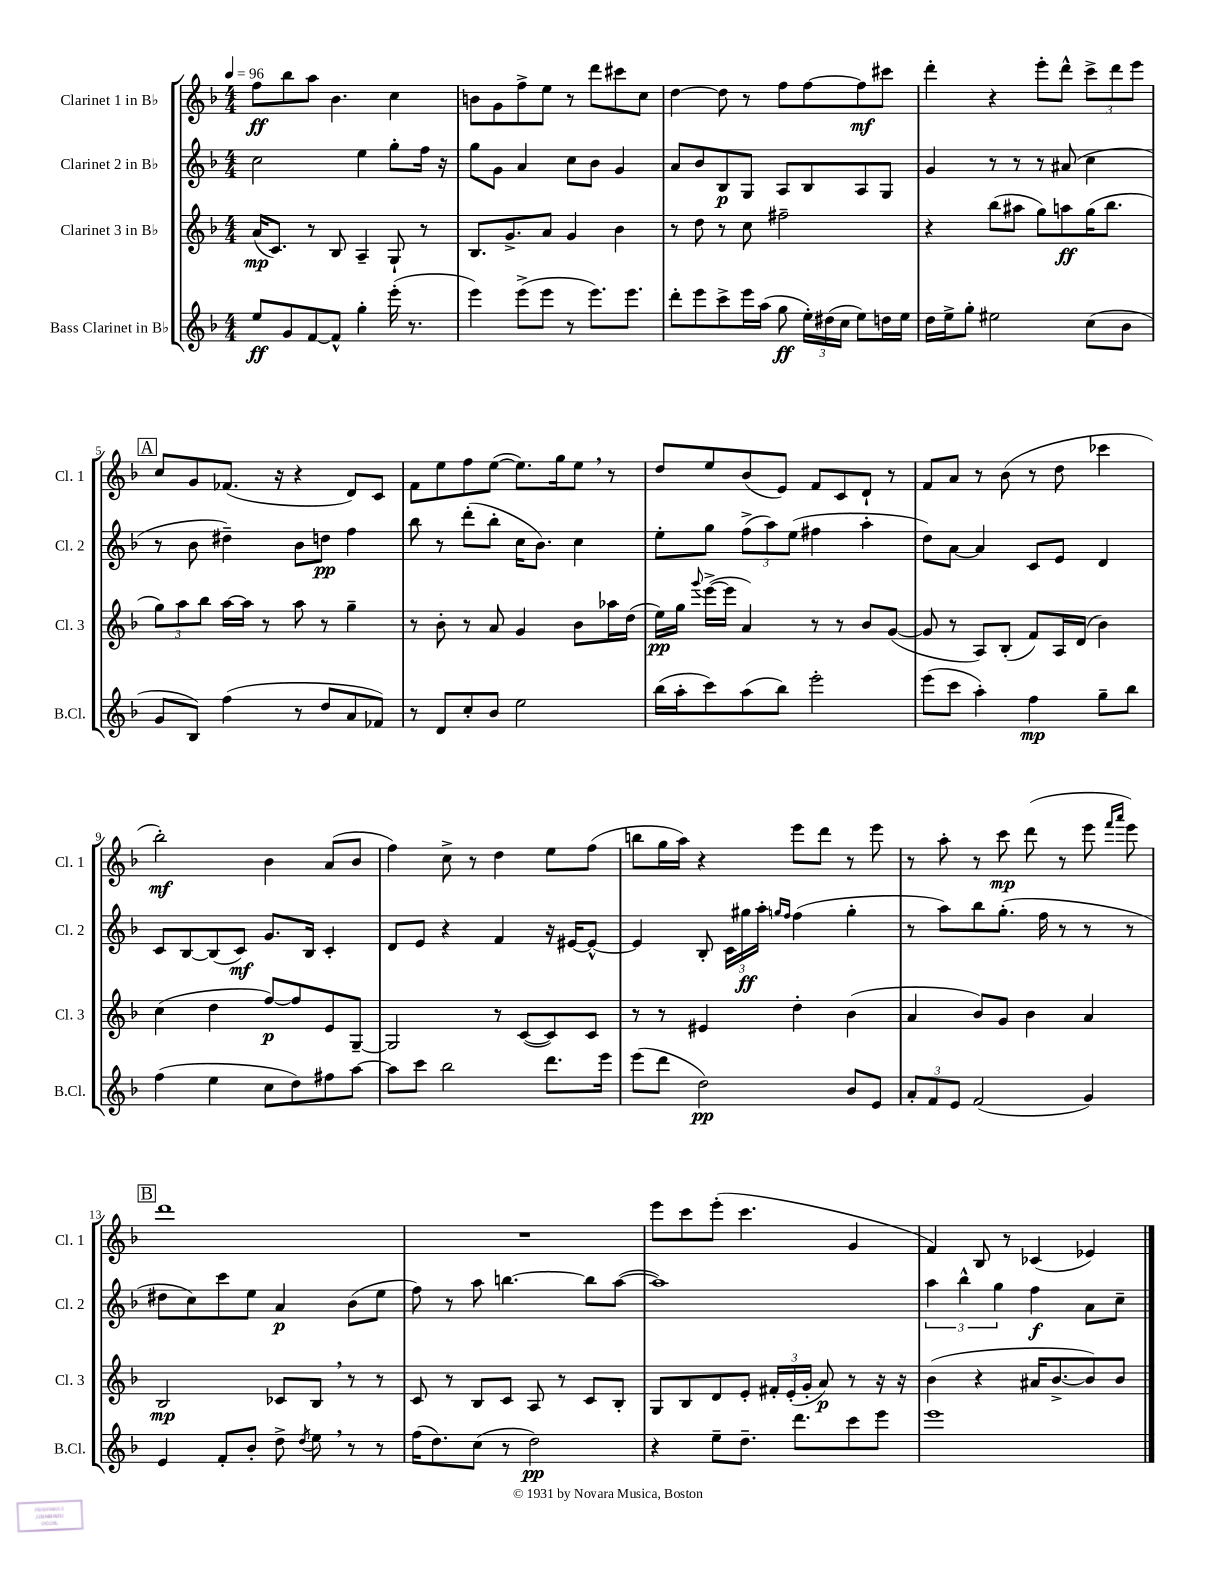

**kern	**kern	**kern	**kern
*staff4	*staff3	*staff2	*staff1
*clefG2	*clefG2	*clefG2	*clefG2
*k[b-]	*k[b-]	*k[b-]	*k[b-]
*M4/4	*M4/4	*M4/4	*M4/4
*MM96	*MM96	*MM96	*MM96
8ee	(16a	2cc	8ff
.	8.c)	.	.
8g	.	.	8bb-
[8f	8r	.	8aa
8f^^]	8B-	.	4.b-
4gg'	4A~	4ee	.
(16eee'	8G`	8gg'	4cc
8.r	.	.	.
.	8r	16ff	.
.	.	16r	.
=	=	=	=
4eee)	8.B-	8gg	8b
.	.	8g	8g
.	8.g^	.	.
(8eee^	.	4a	8ff^
8eee	8a	.	8ee
8r	4g	8cc	8r
8.eee)	.	8b-	8ddd
.	4b-	4g	8ccc#
8.eee	.	.	.
.	.	.	8cc
=	=	=	=
8ddd'	8r	8a	[4dd
8eee	8dd	8b-	.
8ccc^	8r	8B-	8dd]
16eee	8cc	8G	8r
(16aa	.	.	.
8gg	2ff#~	8A	8ff
24ee')	.	8B-	[8ff
(24dd#	.	.	.
24cc	.	.	.
8ee)	.	8A	8ff]
16dd	.	8G	8ccc#
16ee	.	.	.
=	=	=	=
16dd	4r	4g	4ddd'
16ee^	.	.	.
8gg'	.	.	.
2ee#	(8bb-	8r	4r
.	8aa#	8r	.
.	8gg)	8r	8eee'
.	8aa	(8a#	8ddd^^
(8cc	(16gg	4cc	12ccc^
.	8.bb-	.	.
.	.	.	12ddd
8b-	.	.	.
.	.	.	12eee
=	=	=	=
8g	12gg)	8r	8cc
.	12aa	.	.
8B-)	.	8b-	8g
.	12bb-	.	.
(4ff	[16aa	4dd#~)	(8.f-
.	16aa]	.	.
.	8r	.	.
.	.	.	16r
8r	8aa	8b-	4r
8dd	8r	8dd	.
8a	4gg~	4ff	8d)
8f-)	.	.	8c
=	=	=	=
8r	8r	8bb-	8f
8d	8b-'	8r	8ee
8cc'	8r	(8ddd'	8ff
8b-	8a	8bb-'	([8ee
2ee	4g	16cc	8.ee])
.	.	8.b-)	.
.	.	.	16gg
.	8b-	4cc	8ee
.	16aa-	.	8r
.	(16dd	.	.
=	=	=	=
(16bb-	16ee)	8ee'	8dd
16aa'	16gg	.	.
.	8qqggg	.	.
8ccc)	([16eee^	8gg	8ee
.	16eee]	.	.
(8aa	4a)	(12ff^	(8b-
.	.	12aa)	.
8bb-)	.	.	8e)
.	.	(12ee	.
2eee'	8r	4ff#	8f
.	8r	.	8c
.	8b-	4aa'	8d`
.	([8g	.	8r
=	=	=	=
(8eee	8g]	8dd)	8f
8ccc	8r	[8a	8a
4aa')	8A)	4a]	8r
.	(8B-'	.	(8b-
4ff	8f)	8c	8r
.	16A	8e	8dd
.	(16d	.	.
8gg~	4b-)	4d	4ccc-
8bb-	.	.	.
=	=	=	=
(4ff	(4cc	8c	2bb-')
.	.	[8B-	.
4ee	4dd	(8B-]	.
.	.	8c)	.
8cc	[8ff)	8.g	4b-
8dd)	8ff]	.	.
.	.	16B-	.
8ff#	8e	4c'	(8a
[8aa	[8G~	.	8b-
=	=	=	=
8aa]	2G]	8d	4ff)
8ccc	.	8e	.
2bb-	.	4r	8cc^
.	.	.	8r
.	8r	4f	4dd
.	([8c	.	.
8.ddd	8c])	16r	8ee
.	.	[16e#	.
.	8c	8e#^^_	(8ff
16eee	.	.	.
=	=	=	=
(8eee	8r	4e#]	8bb
8ddd	8r	.	16gg
.	.	.	16aa)
2dd)	4e#	8B-'	4r
.	.	24c	.
.	.	24gg#	.
.	.	24aa'	.
.	.	16qqgg	.
.	.	16qqff	.
.	4dd'	(4ff	8eee
.	.	.	8ddd
8b-	(4b-	4gg'	8r
8e	.	.	8eee
=	=	=	=
12a'	4a	8r	8r
12f	.	.	.
.	.	8aa)	8aa'
12e	.	.	.
(2f	8b-)	8bb-	8r
.	8g	(8.gg'	8ccc
.	4b-	.	(8ddd
.	.	16ff	.
.	.	8r	8r
4g)	4a	8r	8eee
.	.	.	16qqfff
.	.	.	16qqaaa
.	.	8r	8eee)
=	=	=	=
4e	2B-	8dd#	1ddd
.	.	8cc)	.
8f'	.	8ccc	.
8b-'	.	8ee	.
8dd^	8c-	4a	.
8qdd	.	.	.
8ee	8B-	.	.
8r	8r	(8b-	.
8r	8r	8ee	.
=	=	=	=
(16ff	8c	8ff)	1r
8.dd)	.	.	.
.	8r	8r	.
(8cc	8B-	8aa	.
8r	8c	[4.bb	.
2dd)	8A	.	.
.	8r	.	.
.	8c	8bb]	.
.	8B-'	([8aa	.
=	=	=	=
4r	8G	1aa])	8eee
.	8B-	.	8ccc
8ee~	8d	.	(8eee'
8.dd~	8e'	.	4.ccc
.	24f#'	.	.
.	(24e'	.	.
8.ddd	.	.	.
.	24g'	.	.
.	8a)	.	.
8ccc	8r	.	4g
8eee	16r	.	.
.	16r	.	.
=	=	=	=
1eee	(4b-	6aa	4f)
.	.	6bb-^^	.
.	4r	.	8B-
.	.	6gg	.
.	.	.	8r
.	16a#	4ff	(4c-
.	[8.b-^	.	.
.	8b-])	8a	4e-)
.	8b-	8cc~	.
==	==	==	==
*-	*-	*-	*-
